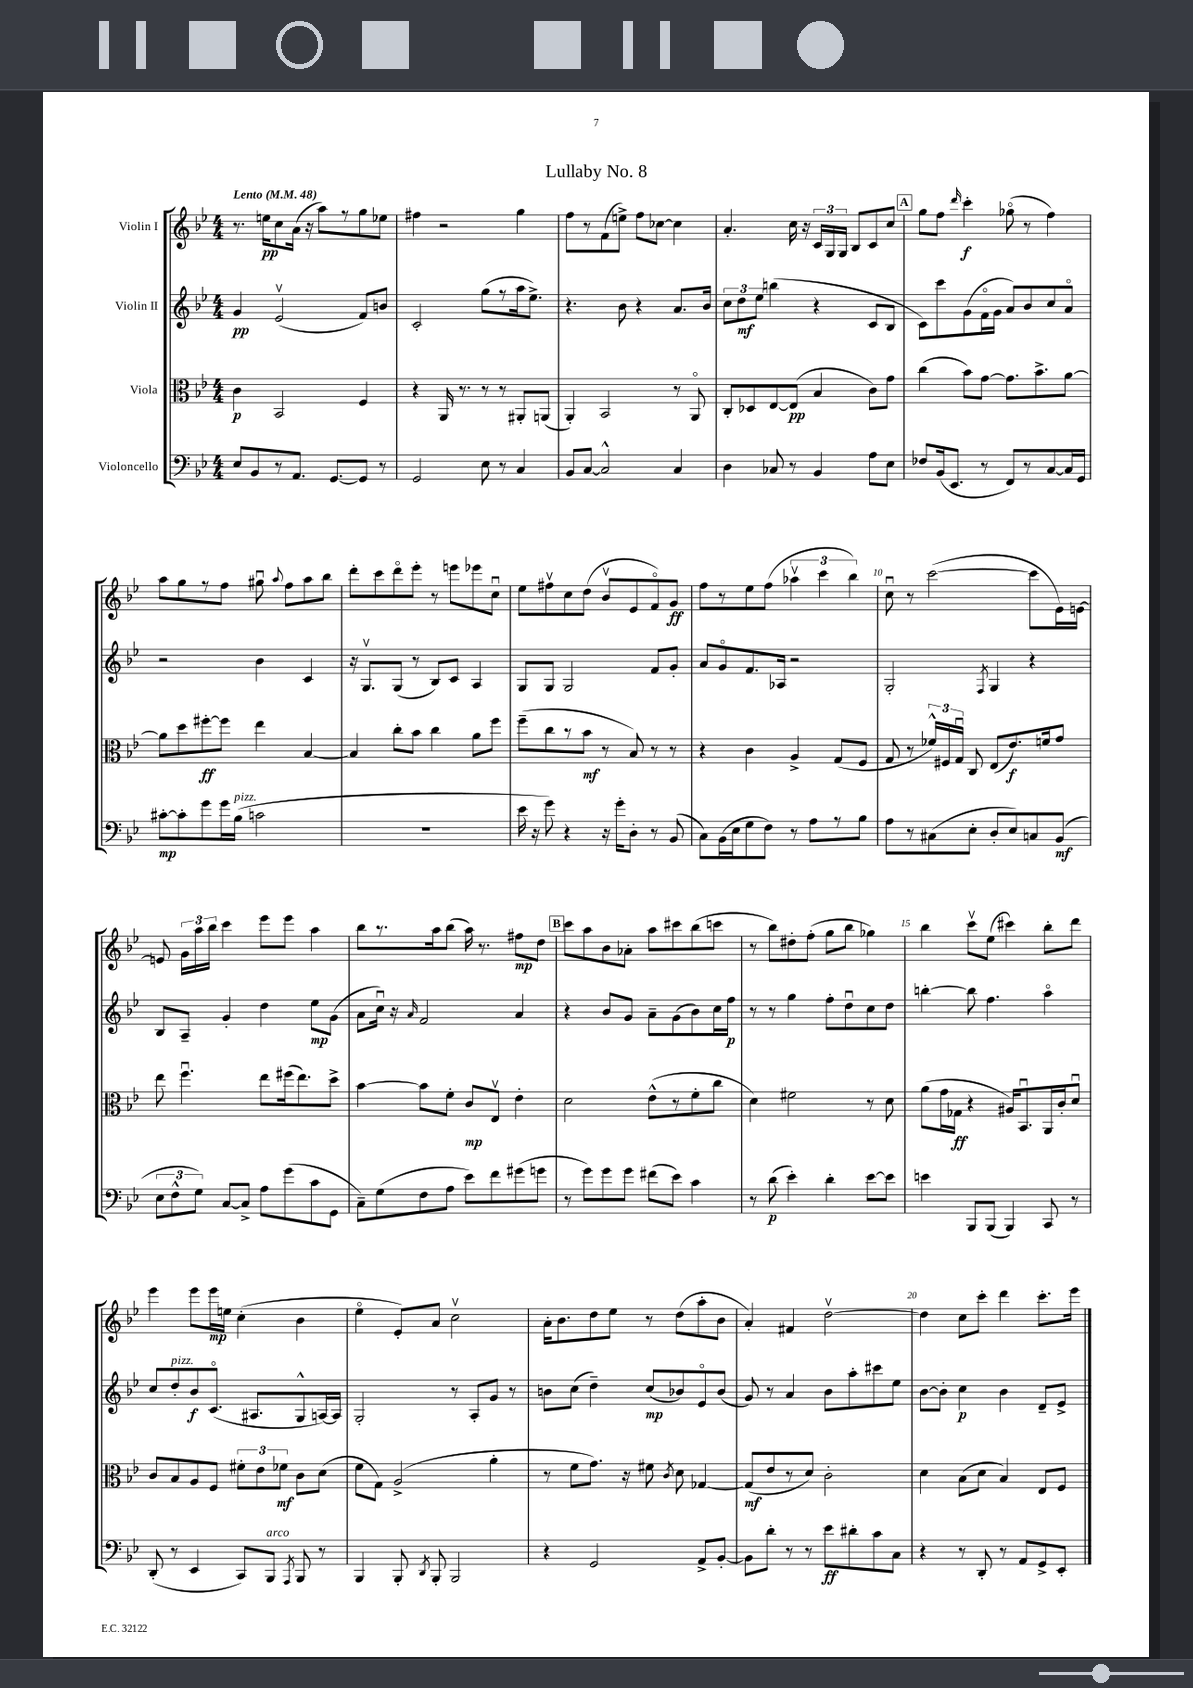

**kern	**dynam	**kern	**dynam	**kern	**dynam	**kern	**dynam
*part4	*part4	*part3	*part3	*part2	*part2	*part1	*part1
*staff4	*staff4	*staff3	*staff3	*staff2	*staff2	*staff1	*staff1
*I"Violoncello	*	*I"Viola	*	*I"Violin II	*	*I"Violin I	*
*clefF4	*	*clefC3	*	*clefG2	*	*clefG2	*
*k[b-e-]	*	*k[b-e-]	*	*k[b-e-]	*	*k[b-e-]	*
*M4/4	*	*M4/4	*	*M4/4	*	*M4/4	*
*MM48	*	*MM48	*	*MM48	*	*MM48	*
=1	=1	=1	=1	=1	=1	=1	=1
!	!	!	!	!	!	!LO:TX:a:B:t=Lento	!
8E-/L	.	4c\	p	4g/	pp	8.r	.
8BB-/	.	.	.	.	.	.	.
.	.	.	.	.	.	16een\KL	pp
8r	.	2BB-/	.	(2e-v/	.	8cc\	.
8.AA/J	.	.	.	.	.	(16a\Jk	.
.	.	.	.	.	.	16r	.
.	.	.	.	.	.	8aa\L)	.
[8.GG/L	.	.	.	.	.	.	.
.	.	.	.	.	.	8r	.
8GG/J]	.	4F/	.	8f/L)	.	8gg\	.
8r	.	.	.	8bn/J	.	8ee-X\J	.
=2	=2	=2	=2	=2	=2	=2	=2
2GG/	.	4r	.	2c'/	.	4ff#X\	.
.	.	16AA/	.	.	.	2r	.
.	.	8.r	.	.	.	.	.
8E-\	.	8r	.	(8gg\L	.	.	.
8r	.	8r	.	8r	.	.	.
4C/	.	8AA#X'/L	.	16aa\k	.	4gg\	.
.	.	.	.	8.ee-^\J)	.	.	.
.	.	(8AAn/J	.	.	.	.	.
=3	=3	=3	=3	=3	=3	=3	=3
8BB-/L	.	4AA'/)	.	4.r	.	8ff\L	.
[8C/J	.	.	.	.	.	8r	.
2C^^/]	.	2BB-/	.	.	.	(8f\	.
.	.	.	.	8b-\	.	8een^\J)	.
.	.	.	.	4r	.	8ff\L	.
.	.	.	.	.	.	[8cc-X\J	.
4C/	.	8r	.	8.a/L	.	4cc-\]	.
.	.	8AA/	.	.	.	.	.
.	.	.	.	16b-/Jk	.	.	.
=4	=4	=4	=4	=4	=4	=4	=4
4D\	.	8C'/L	.	12cc\L	.	4.a'/	.
.	.	.	.	12dd\	mf	.	.
.	.	8D-X/	.	.	.	.	.
.	.	.	.	12ee-\J	.	.	.
8C-X/	.	[8E-/	.	(4bbn\	.	.	.
8r	.	(8E-/J]	pp	.	.	16cc\	.
.	.	.	.	.	.	16r	.
4BB-/	.	4B-/	.	4r	.	24c/LL	.
.	.	.	.	.	.	24G/	.
.	.	.	.	.	.	24G/JJ	.
.	.	.	.	.	.	8B-/L	.
8A\L	.	8c\L)	.	8c/L	.	8c/	.
8E-\J	.	8g\J	.	8B-/J	.	8cc/J	.
!!LO:REH:place=s1:t=A
=5	=5	=5	=5	=5	=5	=5	=5
8F-X/L	.	(4cc\	.	8c\L)	.	8gg\L	.
(16BB-/k	.	.	.	8ccc\	.	8ff\J	.
8.EE-/J	.	.	.	.	.	.	.
.	.	.	.	.	.	16qqddd/	.
.	.	8b-\L)	.	(8g\	.	4ccc'\	f
8r	.	[8g\J	.	16f\L	.	.	.
.	.	.	.	16g\JJ	.	.	.
8FF/L)	.	8.g\L]	.	8a/L)	.	(8gg-X\	.
8r	.	.	.	8b-/	.	8r	.
.	.	8.b-^\	.	.	.	.	.
[8C/	.	.	.	8cc/	.	4ff\)	.
16C/L]	.	[8a\J	.	8a/J	.	.	.
16GG/JJ	.	.	.	.	.	.	.
!!LO:LB:g=z
=6	=6	=6	=6	=6	=6	=6	=6
[8c#X'\L	mp	8a\L]	.	2r	.	8aa\L	.
8c#'\]	.	8dd\	.	.	.	8gg\	.
8g\	.	[8ff#X'\	ff	.	.	8r	.
16g\L	.	8ff#\J]	.	.	.	8ff\J	.
!LO:TX:a:i:t=pizz.	!	!	!	!	!	!	!
(16B-\JJ	.	.	.	.	.	.	.
2cn\	.	4ee-\	.	4b-\	.	8gg#Xu\	.
.	.	.	.	.	.	8qqaa/	.
.	.	.	.	.	.	8ff\L	.
.	.	[4B-/	.	4c/	.	8aa\	.
.	.	.	.	.	.	8bb-\J	.
=7	=7	=7	=7	=7	=7	=7	=7
1r	.	4B-/]	.	16r	.	8ddd'\L	.
.	.	.	.	8.Gv/L	.	.	.
.	.	.	.	.	.	8ccc\	.
.	.	8cc'\L	.	(8G/J	.	8ddd\	.
.	.	8b-\J	.	8r	.	8eee-'\J	.
.	.	4cc\	.	8B-/L)	.	8r	.
.	.	.	.	8c/J	.	8eeen\L	.
.	.	8a\L	.	4A/	.	8eee-X\	.
.	.	8ff\J	.	.	.	8ccu\J	.
=8	=8	=8	=8	=8	=8	=8	=8
16e-\	.	(8ff~\L	.	8G/L	.	8ee-\L	.
16r	.	.	.	.	.	.	.
8g\)	.	8cc\	.	8G/J	.	8ff#Xv\	.
4r	.	8r	.	2G/	.	8cc\	.
.	.	8b-\J	mf	.	.	(8dd\J	.
16r	.	8r	.	.	.	8b-v/L	.
16g'\KL	.	.	.	.	.	.	.
8D'\J	.	8B-/)	.	.	.	8e-/	.
8r	.	8r	.	8f/L	.	8f/)	.
(8BB-/	.	8r	.	8g'/J	.	8g/J	ff
=9	=9	=9	=9	=9	=9	=9	=9
8C\L)	.	4r	.	8a/L	.	8ff\L	.
(16BB-\L	.	.	.	8g/	.	8r	.
16E-\J	.	.	.	.	.	.	.
8G\	.	4c\	.	8.f/	.	8ee-\	.
8F\J)	.	.	.	.	.	(8ff\J	.
.	.	.	.	16A-X/Jk	.	.	.
8r	.	4A^/	.	2r	.	6aa-Xv\	.
8A\L	.	.	.	.	.	.	.
.	.	.	.	.	.	6ccc\	.
8r	.	(8G/L	.	.	.	.	.
.	.	.	.	.	.	6bb-\)	.
8B-\J	.	8F/J	.	.	.	.	.
=10	=10	=10	=10	=10	=10	=10	=10
8A\L	.	8G/	.	2G'/	.	8ccu\	.
8r	.	8r	.	.	.	8r	.
(8C#X\	.	24f-X^^/LL)	.	.	.	([2ccc\	.
.	.	24F#X/	.	.	.	.	.
.	.	24Gu/JJ	.	.	.	.	.
8E-'\J	.	8C/	.	.	.	.	.
.	.	.	.	8qF/	.	.	.
8D'/L	.	(8E-/L	.	4G/	.	.	.
8E-/)	.	8.e-/)	f	.	.	.	.
8Cn/	.	.	.	4r	.	8ccc\L]	.
.	.	16fn/k	.	.	.	.	.
(8BB-/J	mf	8g/J	.	.	.	16e-\L)	.
.	.	.	.	.	.	[16en\JJ	.
!!LO:LB:g=z
=11	=11	=11	=11	=11	=11	=11	=11
12E-\L	.	8ee-\	.	8B-/L	.	8en/]	.
12F^^\	.	.	.	.	.	.	.
.	.	4.ffu\	.	8A~/J	.	24g\LL	.
12G\J)	.	.	.	.	.	24aa\	.
.	.	.	.	.	.	24bb-\JJ	.
[8C/L	.	.	.	4g'/	.	4ccc\	.
8C^/J]	.	.	.	.	.	.	.
8A\L	.	8ee-\L	.	4dd\	.	8eee-\L	.
(8g\	.	(16ff#X\k	.	.	.	8eee-\J	.
.	.	8.ee-\)	.	.	.	.	.
8c\	.	.	.	8ee-\L	mp	4aa\	.
8GG\J	.	8dd^\J	.	(8g\J	.	.	.
=12	=12	=12	=12	=12	=12	=12	=12
8C~\L)	.	[4b-\	.	8a\L	.	8bb-\L	.
(8G\	.	.	.	16ccu\Jk)	.	8.r	.
.	.	.	.	16r	.	.	.
.	.	.	.	16qqa/	.	.	.
8F\	.	8b-\L]	.	2f/	.	.	.
.	.	.	.	.	.	16aa\k	.
8A\J	.	8f'\J	.	.	.	(8bb-\J	.
8e-\L)	.	8c/L	mp	.	.	16aa\)	.
.	.	.	.	.	.	8.r	.
8f\	.	8E-v/J	.	.	.	.	.
(8g#X\	.	4e-'\	.	4a/	.	8ff#X\L	mp
8gn\J	.	.	.	.	.	8dd\J	.
!!LO:REH:place=s1:t=B
=13	=13	=13	=13	=13	=13	=13	=13
8r	.	2d\	.	4r	.	8ccc\L	.
8g\L)	.	.	.	.	.	8aa\	.
8g\	.	.	.	8b-/L	.	8b-\	.
8g\J	.	.	.	8g/J	.	8a-X'\J	.
(8f#X\L	.	(8e-^^\L	.	8a~\L	.	8aa\L	.
8e-\J)	.	8r	.	(8g\	.	8ccc#X\	.
4c\	.	8f'\	.	8b-\)	.	(8bb-\	.
.	.	8cc\J	.	16cc\L	.	8cccn\J	.
.	.	.	.	16ff\JJ	p	.	.
=14	=14	=14	=14	=14	=14	=14	=14
8r	.	4d\)	.	8r	.	8r	.
(8d\	p	.	.	8r	.	8bb-\L)	.
4e-'\)	.	2f#X\	.	4gg\	.	8dd#X'\	.
.	.	.	.	.	.	(8ff'\J	.
4d'\	.	.	.	8ff'\L	.	8gg\L	.
.	.	.	.	8ddu\	.	8bb-\J	.
[8e-\L	.	8r	.	8cc\	.	4gg-X\)	.
8e-\J]	.	8d\	.	8dd\J	.	.	.
=15	=15	=15	=15	=15	=15	=15	=15
4en\	.	(8a\L	.	[4bbn'\	.	4bb-\	.
.	.	16g\L	.	.	.	.	.
.	.	16G-X\JJ	ff	.	.	.	.
8BBB-/L	.	4r	.	8bb\]	.	8cccv\L	.
(8BBB-/J	.	.	.	4.ff\	.	(8ee-\J	.
4BBB-/)	.	16A#X/KL)	.	.	.	4ccc#X\)	.
.	.	8.BB-u/	.	.	.	.	.
8CC/	.	16AA/L	.	4aa\	.	8bb-'\L	.
.	.	16c'/J	.	.	.	.	.
8r	.	8du/J	.	.	.	8ddd\J	.
!!LO:LB:g=z
=16	=16	=16	=16	=16	=16	=16	=16
(8DD'/	.	8c/L	.	8cc/L	.	4eee-\	.
!	!	!	!	!LO:TX:a:i:t=pizz.	!	!	!
8r	.	8B-/	.	8dd'/	.	.	.
4EE-/	.	8A/	.	8b-/	f	8eee-\L	.
.	.	8F/J	.	(8.c/J	.	16eee-\L	mp
.	.	.	.	.	.	16een\JJ	.
8CC/L)	.	12f#X'\L	.	.	.	(4cc'\	.
.	.	.	.	8.A#X/L	.	.	.
.	.	12e-\	.	.	.	.	.
!LO:TX:a:i:t=arco	!	!	!	!	!	!	!
8BBB-/J	.	.	.	.	.	.	.
.	.	12f-X\J	mf	.	.	.	.
8qAAA/	.	.	.	.	.	.	.
8BBB-/	.	8c\L	.	8G^^/	.	4b-\	.
8r	.	(8d\J	.	[16An/L)	.	.	.
.	.	.	.	16A/JJ]	.	.	.
=17	=17	=17	=17	=17	=17	=17	=17
4BBB-/	.	8f\L	.	2G'/	.	4ee-\	.
.	.	8G\J)	.	.	.	.	.
8BBB-'/	.	(2A^/	.	.	.	8e-'/L)	.
8qDD/	.	.	.	.	.	.	.
8BBB-'/	.	.	.	.	.	8a/J	.
2BBB-/	.	.	.	8r	.	2ccv\	.
.	.	.	.	8A'/L	.	.	.
.	.	4a'\	.	8g/J	.	.	.
.	.	.	.	8r	.	.	.
=18	=18	=18	=18	=18	=18	=18	=18
4r	.	8r	.	8bn\L	.	16a'\KL	.
.	.	.	.	.	.	8.b-\	.
.	.	8f\L	.	(8cc\J	.	.	.
2GG/	.	8.g\J)	.	4dd~\)	.	8dd\	.
.	.	.	.	.	.	8ee-\J	.
.	.	16r	.	.	.	.	.
.	.	8f#X\	.	(8cc/L	mp	8r	.
.	.	8qc/	.	.	.	.	.
.	.	8d\	.	8b-X/)	.	(8dd\L	.
8AA^/L	.	[4G-X/	.	8e-/	.	8aa'\	.
[8BB-'/J	.	.	.	(8b-/J	.	8b-\J	.
=19	=19	=19	=19	=19	=19	=19	=19
8BB-\L]	.	(8G-/L]	mf	8g/)	.	4a'/)	.
8d'\J	.	8e-/	.	8r	.	.	.
8r	.	8r	.	4a/	.	4f#X/	.
8r	.	8d/J)	.	.	.	.	.
8e-\L	ff	2c'\	.	8b-\L	.	[2ddv\	.
8d#X'\	.	.	.	8aa'\	.	.	.
8c\	.	.	.	8ccc#X\	.	.	.
8C\J	.	.	.	8ee-\J	.	.	.
=20	=20	=20	=20	=20	=20	=20	=20
4r	.	4d\	.	[8b-\L	.	4dd\]	.
.	.	.	.	8b-'\J]	.	.	.
8r	.	(8B-\L	.	4cc\	p	8cc\L	.
8DD'/	.	8d\J	.	.	.	8ccc'\J	.
8r	.	4B-/)	.	4b-\	.	4ddd\	.
8AA/L	.	.	.	.	.	.	.
8GG^/	.	8E-/L	.	8d~/L	.	8.ccc'\L	.
8EE-'/J	.	8F/J	.	8e-^/J	.	.	.
.	.	.	.	.	.	16eee-\Jk	.
==	==	==	==	==	==	==	==
*-	*-	*-	*-	*-	*-	*-	*-
